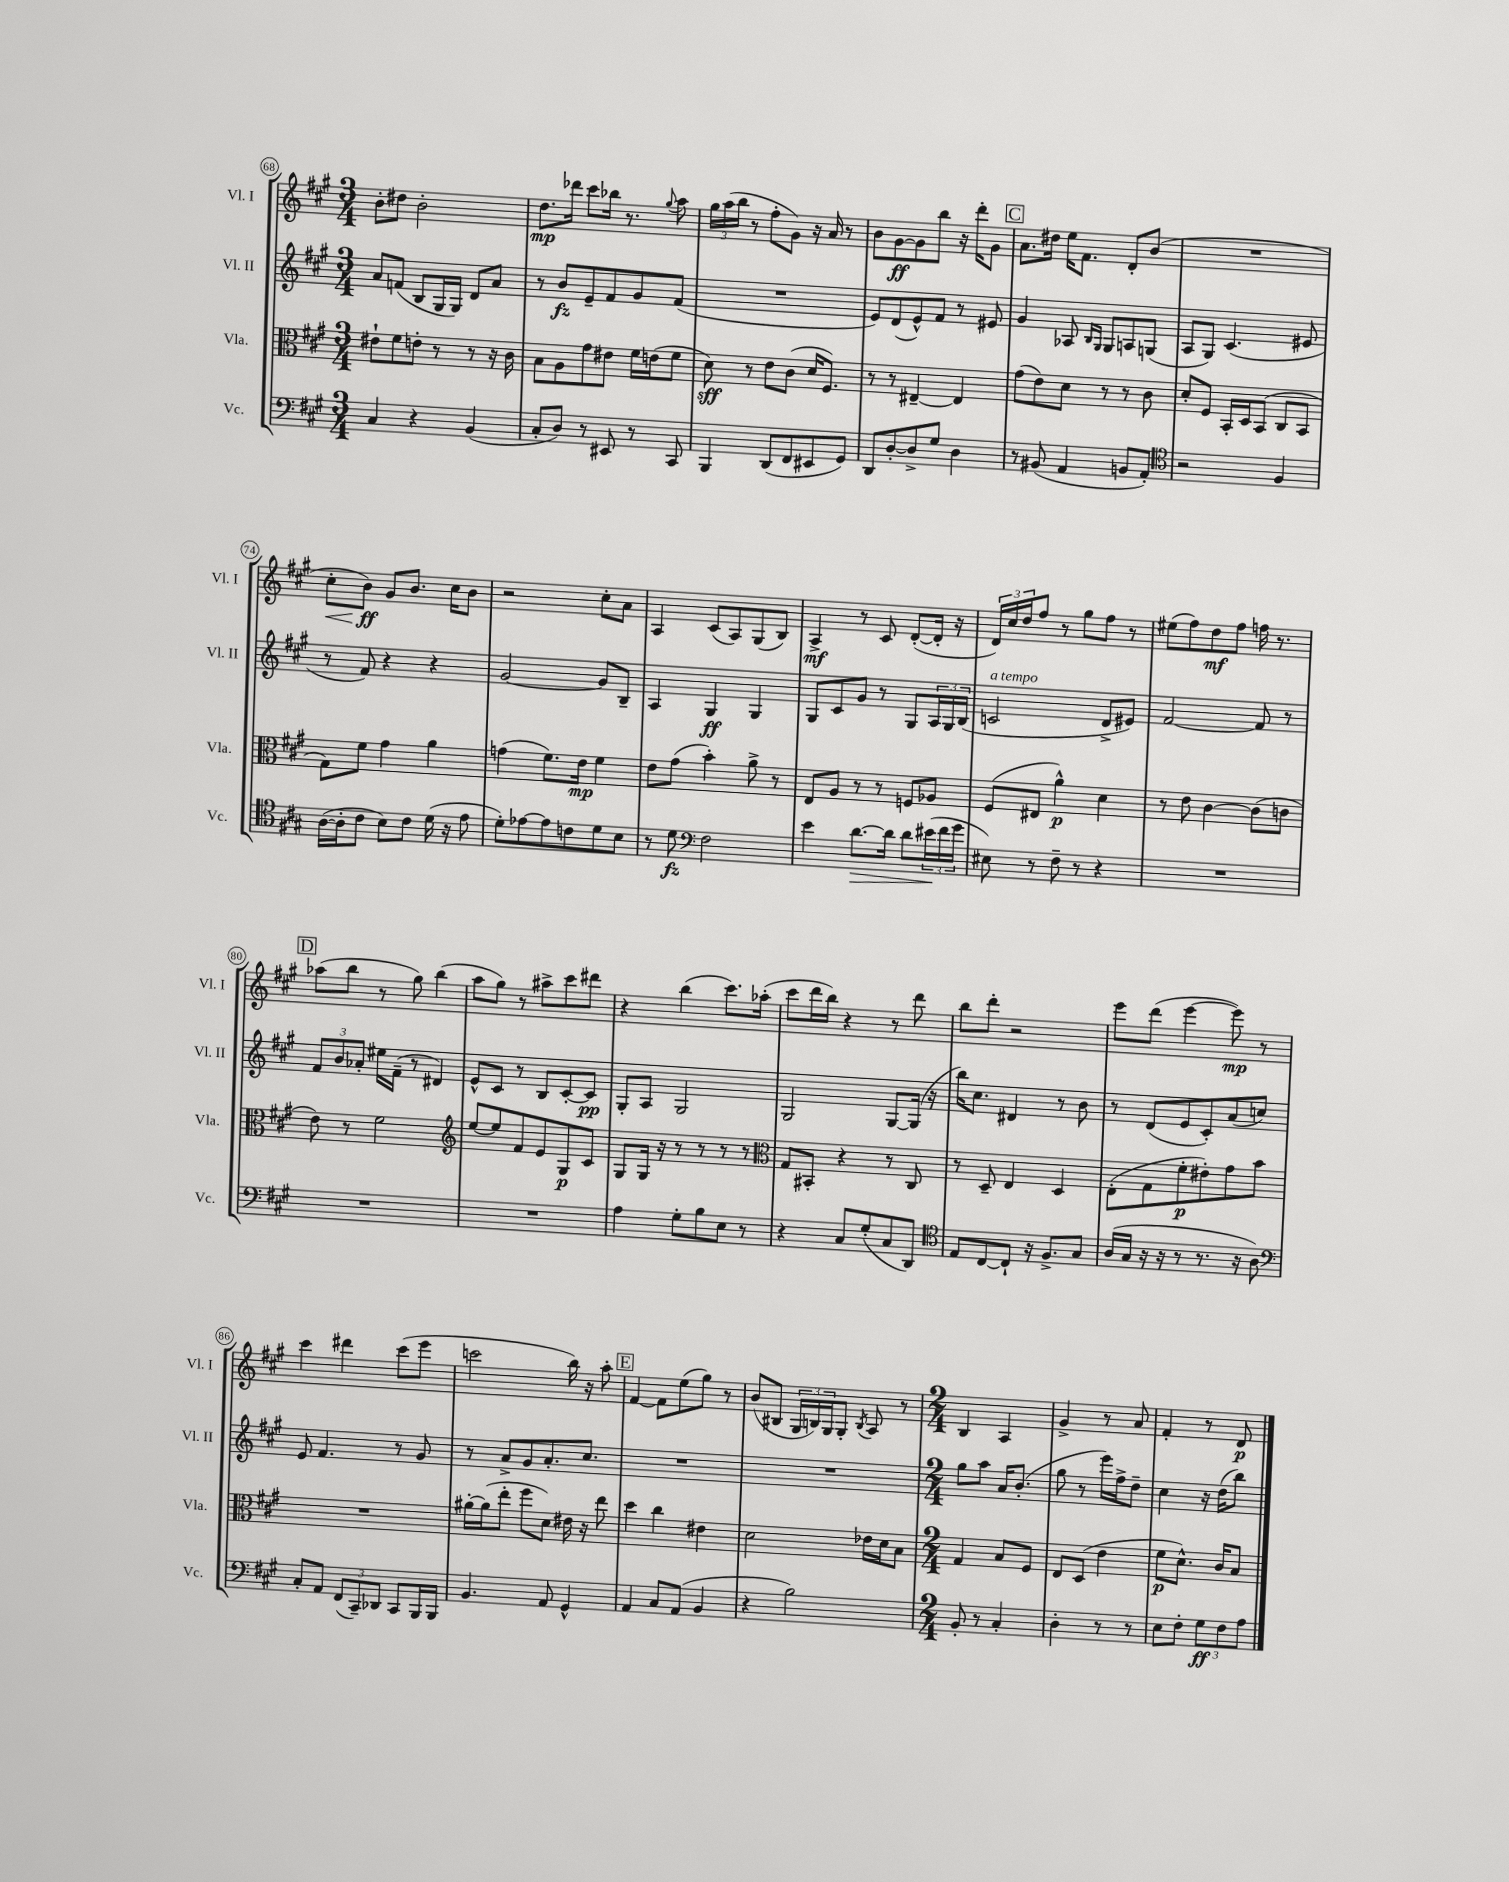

**kern	**kern	**kern	**kern
*staff4	*staff3	*staff2	*staff1
*clefF4	*clefC3	*clefG2	*clefG2
*k[f#c#g#]	*k[f#c#g#]	*k[f#c#g#]	*k[f#c#g#]
*M3/4	*M3/4	*M3/4	*M3/4
4C#/	8e#`\L	8a/L	8b'\L
.	8f#\	(8f/J	8dd#\J
4r	8e'\J	8B/L	2b'\
.	8r	16G#/L	.
.	.	16G#/JJ)	.
(4BB/	8r	8d/L	.
.	16r	8a/J	.
.	16c#\	.	.
=	=	=	=
8C#'/L	8B\L	8r	8.dd\L
8D/J)	8A\	8b/L	.
.	.	.	16ddd-\Jk
8r	8g#\	8e~/	8ccc#\L
8EE#/	8e#\J	8f#/	16bb-\Jk
.	.	.	8.r
8r	16f#\LL	8g#/	.
.	(16e\J	.	.
.	.	.	8qqgg#/
8CC#/	8f#\J	(8f#/J	8aa\
=	=	=	=
4BBB/	8d\)	2.r	24gg#\LL
.	.	.	(24aa\
.	.	.	24bb\JJ
.	8r	.	8r
(8DD/L	8e\L	.	8ff#'\L
8FF#/	(8c#\J	.	8g#\J)
8EE#/	16d/LK	.	16r
.	8.F#/J)	.	16a/
8GG#/J)	.	.	8r
=	=	=	=
8DD/L	8r	8e/L)	8b\L
[8D'/	8r	(8d/	[8g#\
8D^/]	[4E#~/	8e^^/)	8g#\]
8G#/J	.	8f#/J	8bb\J
4D\	4E#/]	8r	16r
.	.	.	16ddd'\LK
.	.	8e#/	8g#\J
=	=	=	=
8r	(8g#\L	4g#/	8.a\L
(8BB#/	8e\)	.	.
.	.	.	16dd#\Jk
4AA/	8d\J	8A-/	16ee\LK
.	.	.	8.f#\J
.	.	16qqB/LL	.
.	.	16qqG#/JJ	.
.	8r	8G#/L	.
8BB/L	8r	8A/	8d'/L
8AA'/J)	8c#\	(8G/J	(8b/J
=	=	=	=
*clefC4	*	*	*
2r	8d'/L	8A/L	2.r
.	8F#/J	8G#/J)	.
.	16BB'/LL	(4.c#/	.
.	16D/J	.	.
.	(8BB/J	.	.
4F#/	8C#/L	.	.
.	8BB/J	8e#/	.
=	=	=	=
([16A\LL	8G#\L)	8r	8cc#'\L
16A'\]J	.	.	.
8c#\J	8f#\J	8f#/)	8b\J)
8B\L)	4g#\	4r	8g#/L
8c#\J	.	.	8.b/J
(16d\	4a\	4r	.
16r	.	.	16cc#\LK
8e\	.	.	8b\J
=	=	=	=
8d'\L)	(4g\	[2g#/	2r
[8e-\	.	.	.
8e-\]	8.f#\L)	.	.
8c\	.	.	.
.	16e\Jk	.	.
8d\	4f#\	8g#/]L	8cc#'\L
8B\J	.	8B~/J	8a\J
=	=	=	=
8r	8e\L	4A/	4A/
8d\	(8g#\J	.	.
*clefF4	*	*	*
2F#\	4b'\)	4G#/	(8c#/L
.	.	.	8A/)
.	8a^\	4G#/	(8G#/
.	8r	.	8B/J)
=	=	=	=
4e\	8E/L	8G#/L	4A^/
.	8A/J	8c#/	.
[8.d\L	8r	8g#/J	8r
.	8r	8r	8c#/
16d\]Jk	.	.	.
8d\L	8F/L	8G#/L	([8d'/L
(24e#\L	8A-/J	24A/L	16d'/]Jk
24f#\	.	24G#/	.
.	.	.	16r
24g#\JJ	.	(24B/JJ	.
=	=	=	=
8E#\)	(8F#/L	2c/	24d/LL)
.	.	.	24cc#/
.	.	.	24dd/J
8r	8E#/J	.	8ff#/J
8F#~\	4a^^\)	.	8r
8r	.	.	8gg#\L
4r	4d\	8d^/L	8ff#\J
.	.	8e#/J)	8r
=	=	=	=
2.r	8r	[2f#/	(8ee#\L
.	8e\	.	8ff#\)
.	[4c#\	.	8dd\
.	.	.	8ff#\J
.	(8c#\]L	8f#/]	16ff\
.	.	.	8.r
.	8c\J	8r	.
=	=	=	=
2.r	8e\)	12f#/L	(8aa-\L
.	.	12b/	.
.	8r	.	8bb\J
.	.	12a-'/J	.
.	2f#\	16ee#\LL	8r
.	.	(16f#~\JJ	.
.	.	8r	8gg#\)
.	.	4d#/)	(4bb\
=	=	=	=
*	*clefG2	*	*
2.r	[8ee/L	8e^^/L	8aa\L
.	8ee/]	8c#/J	8gg#\J)
.	8f#/	8r	8r
.	8e/	8B/L	8aa#^\L
.	8G#/	[8c#'/	8ccc#\
.	8c#/J	8c#/]J	8ddd#\J
=	=	=	=
4A\	8G#/L	8G#'/L	4r
.	16G#/Jk	8A/J	.
.	16r	.	.
8G#'\L	8r	2G#/	(4bb\
8B\	8r	.	.
8E\J	8r	.	8.ccc#\L)
8r	8r	.	.
.	.	.	(16aa-'\Jk
=	=	=	=
*	*clefC3	*	*
4r	8G#/L	2G#/	8ccc#\L
.	8BB#'/J	.	16ddd\L
.	.	.	16bb\JJ)
8C#/L	4r	.	4r
(8G#'/	.	.	.
8C#/	8r	[8G#/L	8r
8DD/J)	8C#/	(16G#/]Jk	8ddd\
.	.	16r	.
=	=	=	=
*clefC4	*	*	*
8E/L	8r	16bb\LK)	8bb\L
.	.	8.cc#\J	.
[8C#/	8D~/	.	8ddd'\J
8C#`/]J	4E/	4d#/	2r
16r	.	.	.
8.F#^/L	.	.	.
.	4D/	8r	.
8G#/J	.	8b\	.
=	=	=	=
(16A/LL	(8E'\L	8r	8eee\L
16G#/JJ	.	.	.
16r	8G#\	(8d/L	(8ddd\J
16r	.	.	.
8r	8f#'\	8e/	[4eee\
8.r	8e#'\)	8c#'/)	.
.	8g#\	(8a/	8eee\])
16r	.	.	.
8A\)	8b\J	8cc/J)	8r
=	=	=	=
*clefF4	*	*	*
8C#'/L	2.r	8e/	4ccc#\
8AA/J	.	4.f#/	.
(12FF#/L	.	.	4ddd#\
12CC#~/)	.	.	.
12DD-/J	.	.	.
8CC#/L	.	8r	(8ccc#\L
16BBB/L	.	8g#/	8eee\J
16BBB/JJ	.	.	.
=	=	=	=
4.BB/	[16a#'\LL	8r	2ccc\
.	(16a#\]J	.	.
.	8ee'\J	8a^/L	.
.	8ff#\L	8g#/	.
8AA/	8d\J)	8.a'/	.
4GG#^^/	16e#\	.	16bb\)
.	16r	8.cc#/J	16r
.	8ee\	.	8aa'\
=	=	=	=
4AA/	4dd\	2.r	[4f#/
8C#/L	4cc#\	.	8f#\]L
(8AA/J	.	.	(8ee\
4BB/	4e#\	.	8gg#\J)
.	.	.	8r
=	=	=	=
4r	2d\	2.r	(8b/L
.	.	.	8B#/J
2B\)	.	.	24G#/LL
.	.	.	24B/)
.	.	.	24G#/J
.	.	.	8G#'/J
.	.	.	8qB/
.	16e-\LL	.	8A/
.	16d\J	.	.
.	8B\J	.	8r
=	=	=	=
*M2/4	*M2/4	*M2/4	*M2/4
8BB'/	4G#/	8gg#\L	4B/
8r	.	8aa\J	.
4C#'/	8B/L	16a/LK	4A/
.	.	(8.b'/J	.
.	8F#/J	.	.
=	=	=	=
4D'\	8E/L	8gg#\	4g#^/
.	(8D/J	8r	.
8r	4e\	16eee\LL)	8r
.	.	16ff#^\J	.
8r	.	8dd~\J	8a/
=	=	=	=
8E\L	8f#\L	4cc#\	4f#'/
8F#'\J	8.d^^\J)	.	.
12G#\L	.	16r	8r
.	16c#/LK	(16dd\LK	.
12F#\	.	.	.
.	8B/J	8bb\J)	8d/
12A\J	.	.	.
==	==	==	==
*-	*-	*-	*-
